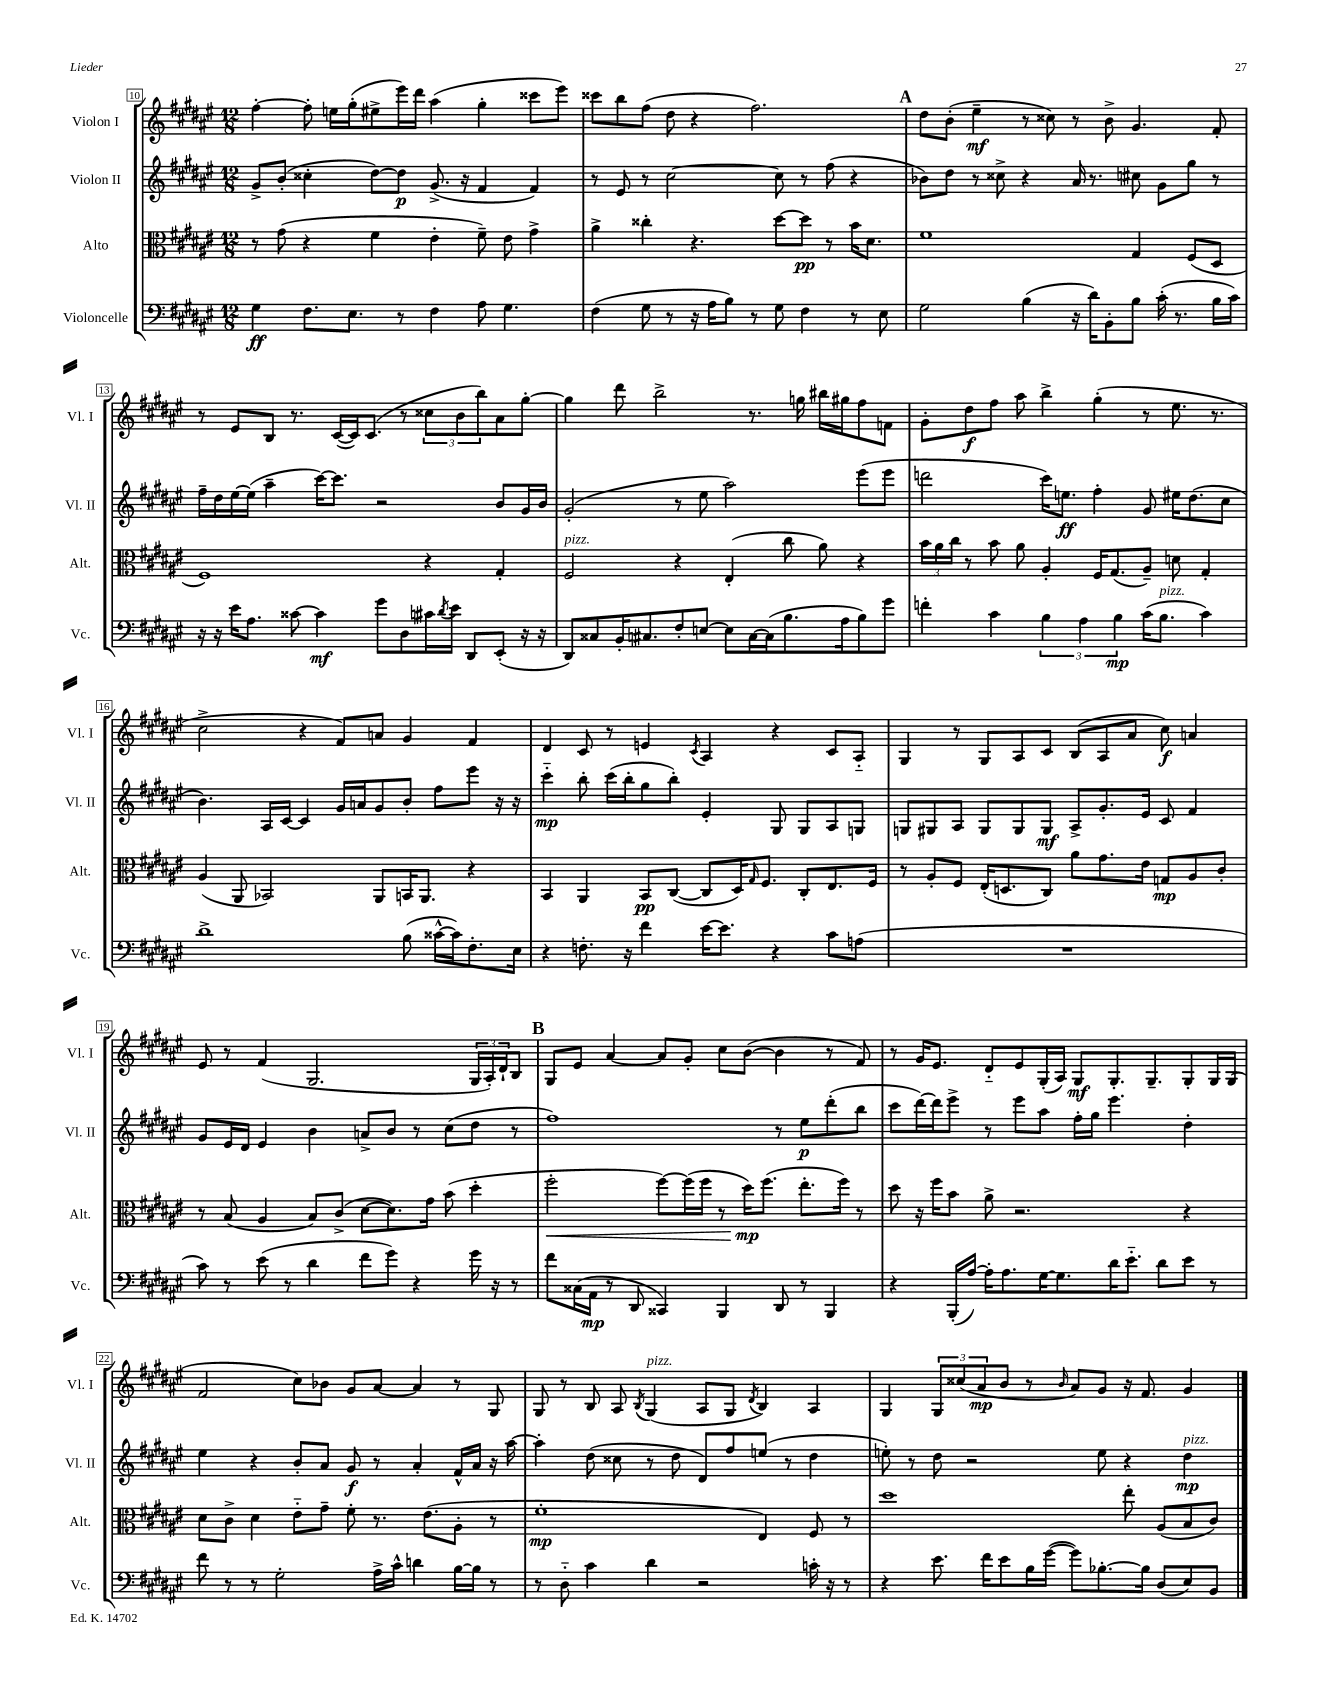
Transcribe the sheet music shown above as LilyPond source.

<<
\new StaffGroup <<
\new Staff = "s0" \with { instrumentName = "Violon I" shortInstrumentName = "Vl. I" } {
    \clef treble \key fis \major \numericTimeSignature \time 12/8
    fis''4~-. fis''8-. e''16 gis''16-.( eis''8-> eis'''16) dis'''16 ais''4( gis''4-. cisis'''8 eis'''8) |
    cisis'''8 b''8 fis''8( dis''8 r4 fis''2.) |
    \mark \markup { \bold "A" } dis''8 b'8-.( eis''4--\mf r8 cisis''8) r8 b'8-> gis'4. fis'8-. |
    r8 eis'8 b8 r8. cis'16~( cis'16) cis'8.( r8 \tuplet 3/2 { cisis''8 b'8 b''8) } ais'8 gis''8~-. |
    gis''4 dis'''8 b''2-> r8. g''16 bis''16 gis''16 fis''8 f'8 |
    gis'8-. dis''8\f fis''8 ais''8 b''4-> gis''4-.( r8 eis''8. r8. |
    cis''2-> r4 fis'8) a'8 gis'4 fis'4 |
    dis'4 cis'8 r8 e'4 \acciaccatura { cis'8 } ais4 r4 cis'8 ais8-_ |
    gis4 r8 gis8 ais8 cis'8 b8( ais8 ais'8 cis''8\f) a'4 |
    eis'8 r8 fis'4( gis2. \tuplet 3/2 { gis16 ais16-.) dis'16-! } b8 |
    \mark \markup { \bold "B" } gis8 eis'8 ais'4~ ais'8 gis'8-. cis''8 b'8~( b'4 r8 fis'8) |
    r8 gis'16 eis'8. dis'8-_ eis'8 gis16-.( ais16) gis8\mf gis8.-. gis8.-- gis8-. gis16 gis16( |
    fis'2 cis''8) bes'8 gis'8 ais'8~ ais'4 r8 gis8 |
    gis8 r8 b8 ais8 \acciaccatura { b8 } gis4^\markup { \italic "pizz." }( ais8 gis8 \acciaccatura { dis'8 } b4) ais4 |
    gis4 \tuplet 3/2 { gis8 cisis''8( ais'8\mp } b'8 r8 \grace { b'16 } ais'8) gis'8 r16 fis'8. gis'4 \bar "|." |
}
\new Staff = "s1" \with { instrumentName = "Violon II" shortInstrumentName = "Vl. II" } {
    \clef treble \key fis \major \numericTimeSignature \time 12/8
    gis'8-> b'8-.( cisis''4-. dis''8~) dis''8\p gis'8.->( r16 fis'4 fis'4) |
    r8 eis'8 r8 cis''2~ cis''8 r8 fis''8( r4 |
    \mark \markup { \bold "A" } bes'8) dis''8 r8 cisis''8-> r4 ais'16 r8. cis''8 gis'8 gis''8 r8 |
    fis''16-- dis''16 eis''16~ eis''16( ais''4-- cis'''16~) cis'''8. r2 b'8 gis'16 b'16 |
    gis'2-.( r8 eis''8 ais''2) eis'''8( eis'''8 |
    d'''2 cis'''16) e''8.\ff fis''4-. gis'8 eis''16 dis''8.( cis''8 |
    b'4.) ais16 cis'16~ cis'4 gis'16 a'16 gis'8 b'8-. fis''8 eis'''8 r16 r16 |
    cis'''4-_\mp b''8-. cis'''16( b''16-. gis''8 b''8-.) eis'4-. gis8 gis8 ais8 g8 |
    g8 gis8 ais8 gis8 gis8 gis8\mf ais8-> gis'8.-. eis'16 cis'8 fis'4 |
    gis'8 eis'16 dis'16 eis'4 b'4 a'8-> b'8 r8 cis''8( dis''8 r8 |
    \mark \markup { \bold "B" } fis''1) r8 eis''8\p dis'''8-.( b''8 |
    cis'''8 dis'''16~) dis'''16 eis'''8-> r8 eis'''8 ais''8 fis''16-. gis''16 eis'''4. dis''4-. |
    eis''4 r4 b'8-. ais'8 gis'8\f r8 ais'4-. fis'16-^ ais'16 r16 ais''16~ |
    ais''4-. dis''8( cisis''8 r8 dis''8 dis'8) fis''8 e''8( r8 dis''4 |
    e''8-.) r8 dis''8 r2 e''8 r4 dis''4\mp^\markup { \italic "pizz." } \bar "|." |
}
\new Staff = "s2" \with { instrumentName = "Alto" shortInstrumentName = "Alt." } {
    \clef alto \key fis \major \numericTimeSignature \time 12/8
    r8 gis'8( r4 fis'4 eis'4-. fis'8--) eis'8 gis'4-> |
    ais'4-> cisis''4-. r4. dis''8~ dis''8\pp r8 b'16 dis'8. |
    \mark \markup { \bold "A" } fis'1 gis4 fis8( dis8 |
    fis1) r4 gis4-. |
    fis2^\markup { \italic "pizz." } r4 eis4-.( cis''8 ais'8) r4 |
    \tuplet 3/2 { b'16 ais'16 cis''16 } r8 b'8 ais'8 ais4-. fis16 gis8.( ais8--) d'8 gis4-. |
    ais4( ais,8 bes,2) ais,8 b,16 ais,8. r4 |
    b,4 ais,4 b,8\pp cis8~( cis8 dis16) \grace { gis16 } fis8. cis8-. eis8. fis16 |
    r8 ais8-. fis8 eis16-.( d8. cis8) ais'8 gis'8. eis'16 g8\mp ais8 cis'8-. |
    r8 b8( ais4 b8) cis'8->( dis'8~ dis'8.) gis'16 b'8( dis''4-. |
    \mark \markup { \bold "B" } fis''2-.\< fis''8~) fis''16( fis''16 r8 dis''16\mp\!) fis''8.( eis''8.-. fis''16) r8 |
    dis''8 r16 fis''16 b'8 ais'8-> r2. r4 |
    dis'8 cis'8-> dis'4 eis'8-_ gis'8-- fis'8-. r8. eis'8.( ais8-. r8 |
    fis'1-.\mp eis4) fis8 r8 |
    dis''1 eis''8-. ais8( b8 cis'8) \bar "|." |
}
\new Staff = "s3" \with { instrumentName = "Violoncelle" shortInstrumentName = "Vc." } {
    \clef bass \key fis \major \numericTimeSignature \time 12/8
    gis4\ff fis8. eis8. r8 fis4 ais8 gis4. |
    fis4( gis8 r8 r16 ais16 b8) r8 gis8 fis4 r8 eis8 |
    \mark \markup { \bold "A" } gis2 b4( r16 dis'16) b,8-. b8 cis'16-.( r8. b16 cis'16) |
    r16 r16 eis'16 ais8. cisis'8~ cisis'4\mf gis'8 dis8 cis'16 \acciaccatura { dis'8 } eis'16 dis,8 eis,8-.( r16 r16 |
    dis,8) cisis8 b,16-. cis8. fis8-. e8~ e8 cis16~ cis16( b8. ais16 b8) gis'8 |
    f'4-. cis'4 \tuplet 3/2 { b4 ais4 b4\mp } cis'16( b8.^\markup { \italic "pizz." } cis'4) |
    dis'1-> b8( cisis'16~-^ cisis'16) fis8.-. eis16 |
    r4 f8.-. r16 fis'4 eis'16~ eis'8. r4 cis'8 a8( |
    R1. |
    cis'8) r8 eis'8( r8 dis'4 fis'8 gis'8) r4 gis'16 r16 r8 |
    \mark \markup { \bold "B" } fis'8 cisis16( ais,16\mp r8 dis,8 cisis,4) b,,4 dis,8 r8 b,,4 |
    r4 b,,16-.( ais16~) ais16-. ais8. gis16~ gis8. dis'16 eis'8.-_ dis'8 eis'8 r8 |
    fis'8 r8 r8 gis2-. ais16-> cis'16-^ d'4 b16~ b16 r8 |
    r8 dis8-_ cis'4 dis'4 r2 c'16-. r16 r8 |
    r4 eis'8. fis'16 eis'8 b16 gis'16~( gis'8) bes8.~-. bes16 dis8( eis8) b,8 \bar "|." |
}
>>
>>
\layout { \context { \Score currentBarNumber = #10 \override BarNumber.stencil = #(make-stencil-boxer 0.1 0.3 ly:text-interface::print) } }
